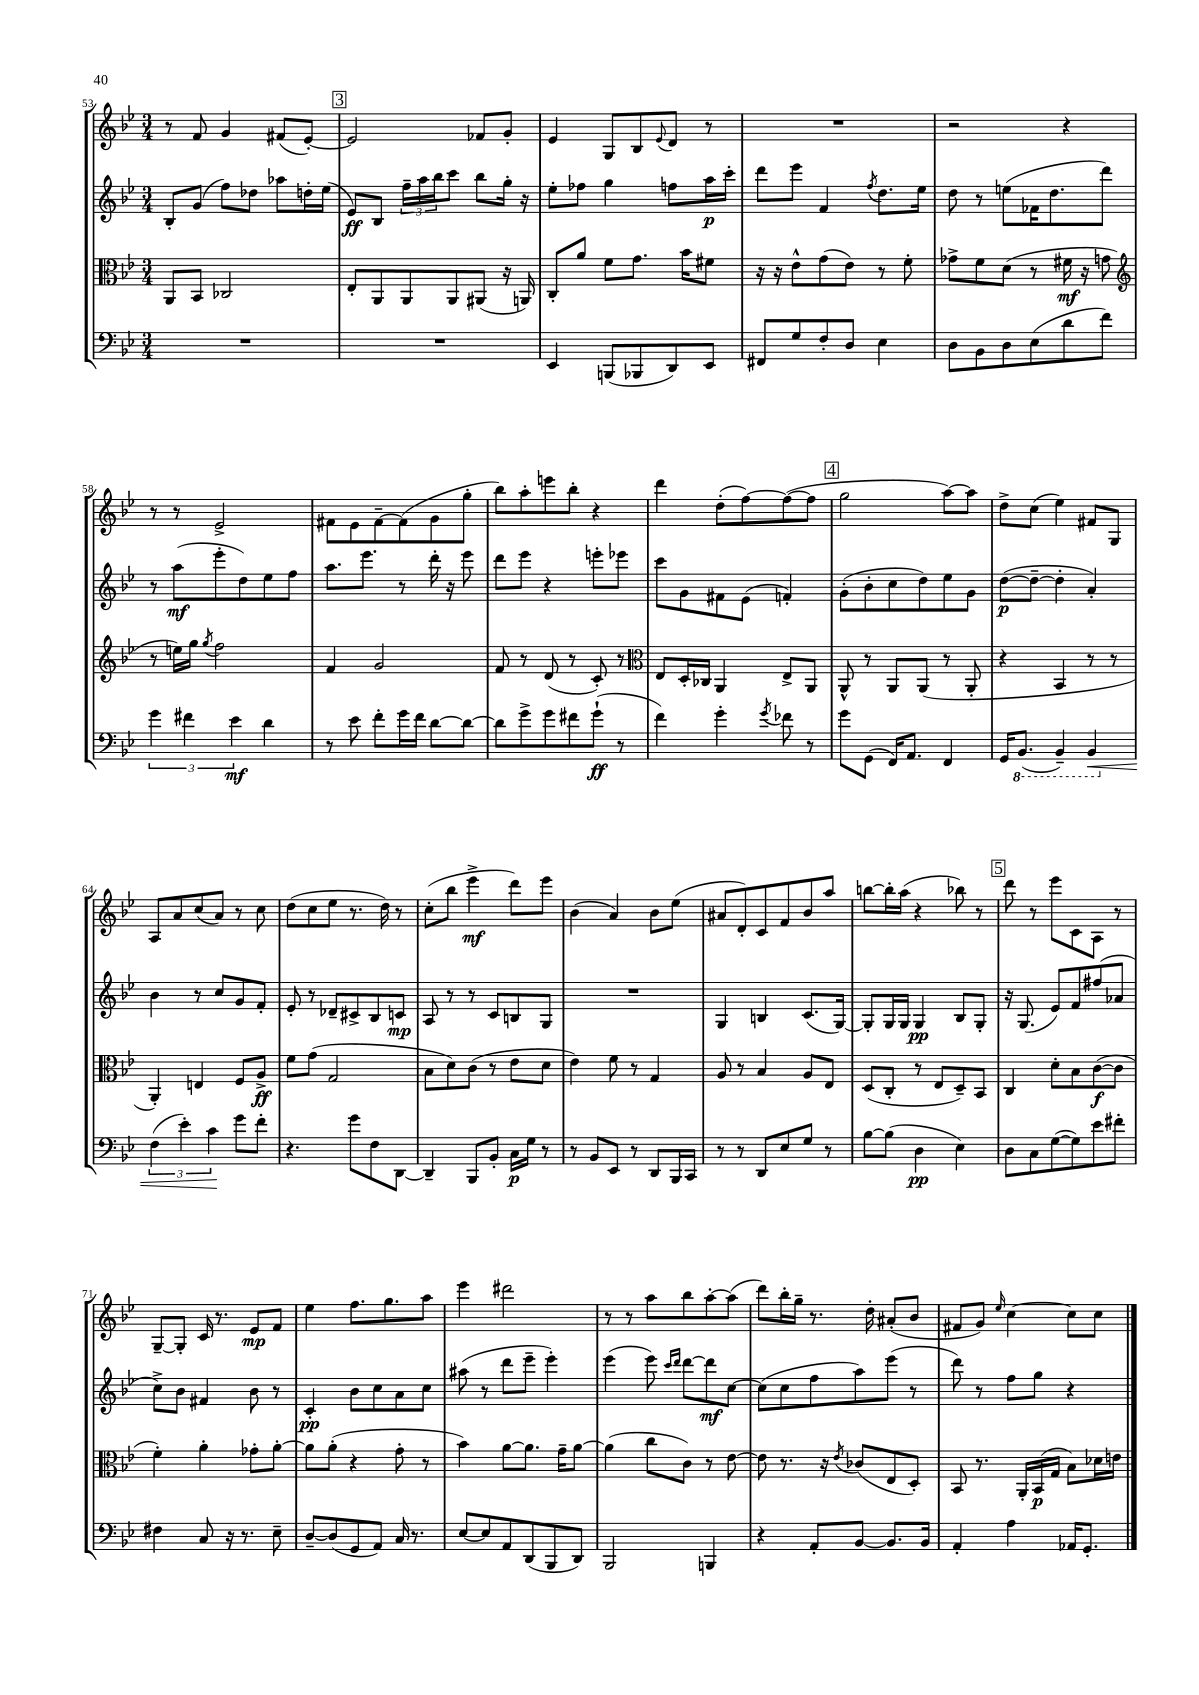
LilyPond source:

<<
\new StaffGroup <<
\new Staff = "s0" {
    \clef treble \key bes \major \numericTimeSignature \time 3/4
    r8 f'8 g'4 fis'8( ees'8~-.) |
    \mark \markup { \box "3" } ees'2 fes'8 g'8-. |
    ees'4 g8 bes8 \appoggiatura { ees'8 } d'8 r8 |
    R2. |
    r2 r4 |
    r8 r8 ees'2-> |
    fis'8 ees'8 fis'8~-- fis'8( g'8 g''8-. |
    bes''8) a''8-. e'''8 bes''8-. r4 |
    d'''4 d''8-.( f''8~) f''8~( f''8 |
    \mark \markup { \box "4" } g''2 a''8~) a''8 |
    d''8-> c''8( ees''4) fis'8 g8 |
    a8 a'8 c''8( a'8) r8 c''8 |
    d''8( c''8 ees''8 r8. d''16) r8 |
    c''8-.( bes''8 ees'''4->\mf d'''8) ees'''8 |
    bes'4( a'4) bes'8 ees''8( |
    ais'8 d'8-.) c'8 f'8 bes'8 a''8 |
    b''8~ b''16-. a''16( r4 bes''8) r8 |
    \mark \markup { \box "5" } d'''8 r8 ees'''8 c'8 a8 r8 |
    g8~-- g8-. c'16 r8. ees'8\mp f'8 |
    ees''4 f''8. g''8. a''8 |
    ees'''4 dis'''2 |
    r8 r8 a''8 bes''8 a''8~-. a''8( |
    d'''8) bes''16-. g''16-- r8. d''16-. ais'8-.( bes'8 |
    fis'8 g'8) \grace { ees''16 } c''4~ c''8 c''8 \bar "|." |
}
\new Staff = "s1" {
    \clef treble \key bes \major \numericTimeSignature \time 3/4
    bes8-. g'8( f''8) des''8 aes''8 d''16-. ees''16( |
    \mark \markup { \box "3" } ees'8\ff) bes8 \tuplet 3/2 { f''16-- a''16 bes''16 } c'''8 bes''8 g''16-. r16 |
    ees''8-. fes''8 g''4 f''8 a''16\p c'''16-. |
    d'''8 ees'''8 f'4 \acciaccatura { f''8 } d''8. ees''16 |
    d''8 r8 e''8( fes'16 d''8. d'''8) |
    r8 a''8\mf( ees'''8-. d''8) ees''8 f''8 |
    a''8. ees'''8. r8 d'''16-. r16 ees'''8 |
    d'''8 ees'''8 r4 e'''8-. ees'''8 |
    c'''8 g'8 fis'8 ees'8( f'4-.) |
    \mark \markup { \box "4" } g'8-.( bes'8-. c''8 d''8) ees''8 g'8 |
    d''8~\p( d''8~-- d''4-. a'4-.) |
    bes'4 r8 c''8 g'8 f'8-. |
    ees'8-. r8 des'8-- cis'8-> bes8 c'8\mp |
    a8 r8 r8 c'8 b8 g8 |
    R2. |
    g4 b4 c'8.( g16~) |
    g8-. g16 g16 g4\pp bes8 g8-. |
    \mark \markup { \box "5" } r16 g8.( ees'8) f'8 fis''8( aes'8 |
    c''8->) bes'8 fis'4 bes'8 r8 |
    c'4-.\pp bes'8 c''8 a'8 c''8 |
    ais''8( r8 d'''8 ees'''8-- ees'''4-.) |
    ees'''4( ees'''8) \grace { c'''16 d'''16 } d'''8~ d'''8\mf c''8~ |
    c''8( c''8 f''8 a''8) ees'''8( r8 |
    d'''8) r8 f''8 g''8 r4 \bar "|." |
}
\new Staff = "s2" {
    \clef alto \key bes \major \numericTimeSignature \time 3/4
    a,8 bes,8 ces2 |
    \mark \markup { \box "3" } ees8-. a,8 a,8 a,8 ais,8( r16 a,16) |
    c8-. a'8 f'8 g'8. bes'16 fis'8 |
    r16 r16 ees'8-^ g'8( ees'8) r8 f'8-. |
    ges'8-> f'8 d'8( r8 fis'16\mf r16 g'8 |
    \clef treble r8 e''16) g''16 \acciaccatura { g''8 } f''2 |
    f'4 g'2 |
    f'8 r8 d'8( r8 c'8-.) r8 |
    \clef alto ees8 d16-. ces16 a,4 ees8-> a,8 |
    \mark \markup { \box "4" } a,8-^ r8 a,8 a,8( r8 a,8-. |
    r4 bes,4 r8 r8 |
    a,4-.) e4 f8 a8->\ff |
    f'8 g'8( g2 |
    bes8 d'8) c'8( r8 ees'8 d'8 |
    ees'4) f'8 r8 g4 |
    a8 r8 bes4 a8 ees8 |
    d8( c8-. r8 ees8 d8--) bes,8 |
    \mark \markup { \box "5" } c4 d'8-. bes8 c'8~\f( c'8 |
    f'4-.) a'4-. ges'8-. a'8~-. |
    a'8 a'8-.( r4 g'8-. r8 |
    bes'4) a'8~ a'8. g'16-- a'8~ |
    a'4( c''8 c'8) r8 ees'8~ |
    ees'8 r8. r16 \acciaccatura { ees'8 } ces'8( ees8 d8-.) |
    bes,8 r8. a,16-. bes,16\p( g16 bes8) des'16 e'16 \bar "|." |
}
\new Staff = "s3" {
    \clef bass \key bes \major \numericTimeSignature \time 3/4
    R2. |
    \mark \markup { \box "3" } R2. |
    ees,4 b,,8( bes,,8 d,8) ees,8 |
    fis,8 g8 f8-. d8 ees4 |
    d8 bes,8 d8 ees8( d'8 f'8) |
    \tuplet 3/2 { g'4 fis'4 ees'4\mf } d'4 |
    r8 ees'8 f'8-. g'16 f'16 d'8~ d'8~ |
    d'8 g'8-> g'8 fis'8 g'8-!\ff( r8 |
    f'4) g'4-. \acciaccatura { g'8 } fes'8 r8 |
    \mark \markup { \box "4" } g'8 g,8( f,16) a,8. f,4 |
    g,16 \ottava #-1 bes,,8.( bes,,4--) bes,,4\< \ottava #0 |
    \tuplet 3/2 { f4( ees'4-.) c'4\! } g'8 f'8-. |
    r4. g'8 f8 d,8~ |
    d,4-- bes,,8 bes,8-. c16\p g16 r8 |
    r8 bes,8 ees,8 r8 d,8 bes,,16 c,16 |
    r8 r8 d,8 ees8 g8 r8 |
    bes8~ bes8( d4\pp ees4) |
    \mark \markup { \box "5" } d8 c8 g8~( g8) ees'8 fis'8-. |
    fis4 c8 r16 r8. ees8-- |
    d8~-- d8( g,8 a,8) c16 r8. |
    ees8~ ees8 a,8 d,8( bes,,8 d,8) |
    bes,,2 b,,4 |
    r4 a,8-. bes,8~ bes,8. bes,16 |
    a,4-. a4 aes,16 g,8.-. \bar "|." |
}
>>
>>
\layout { \context { \Score currentBarNumber = #53 } }
